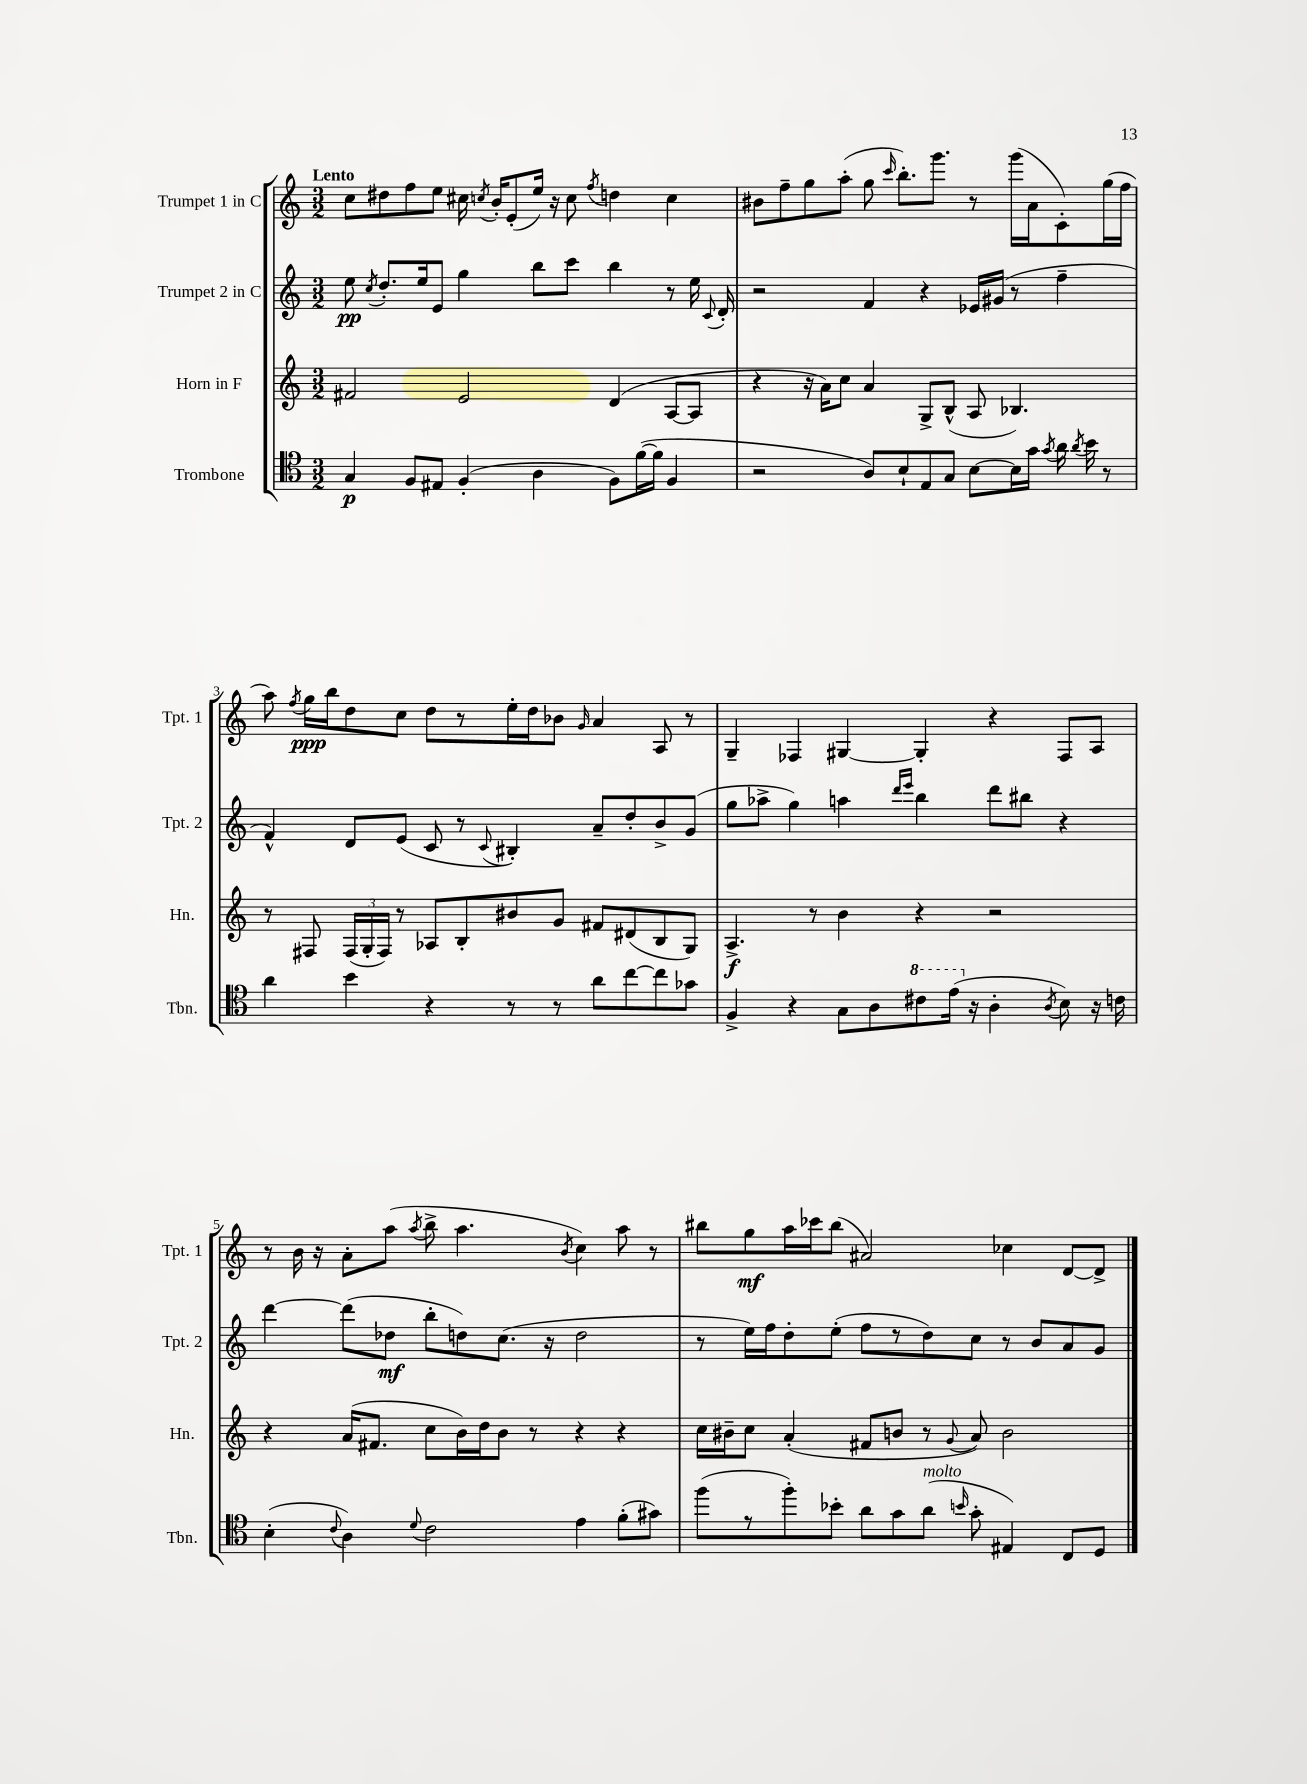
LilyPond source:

<<
\new StaffGroup <<
\new Staff = "s0" \with { instrumentName = "Trumpet 1 in C" shortInstrumentName = "Tpt. 1" } {
    \clef treble \key c \major \numericTimeSignature \time 3/2 \tempo "Lento"
    \autoBeamOff c''8[ dis''8 f''8 e''8] cis''16 \acciaccatura { c''8 } b'16[-. e'8-.( e''16]) r16 c''8 \acciaccatura { f''8 } d''4 c''4 |
    bis'8[ f''8-- g''8 a''8]-.( g''8 \grace { c'''16 } b''8.[-.) g'''8.] r8 g'''16[( a'16 c'8-.) g''16( f''16] |
    a''8) \acciaccatura { f''8 } g''16[\ppp b''16 d''8 c''8] d''8[ r8 e''16-. d''16 bes'8] \grace { g'16 } a'4 a8 r8 |
    g4-- fes4 gis4~ gis4-. r4 fes8[ a8] |
    r8 b'16 r16 a'8[-. a''8]( \acciaccatura { a''8 } b''8-> a''4. \acciaccatura { b'8 } c''4) a''8 r8 |
    bis''8[ g''8\mf a''16 ces'''16 bis''8]( ais'2) ces''4 d'8[~ d'8]-> \bar "|." |
}
\new Staff = "s1" \with { instrumentName = "Trumpet 2 in C" shortInstrumentName = "Tpt. 2" } {
    \clef treble \key c \major \numericTimeSignature \time 3/2
    \autoBeamOff e''8\pp \acciaccatura { c''8 } d''8.[-. e''16 e'8] g''4 b''8[ c'''8] b''4 r8 e''16 \appoggiatura { c'8 } d'16-. |
    r2 f'4 r4 ees'16[ gis'16]( r8 f''4-- |
    f'4-^) d'8[ e'8]( c'8 r8 \appoggiatura { c'8 } bis4-.) a'8[-- d''8-. b'8-> g'8]( |
    g''8[ aes''8]-> g''4) a''4 \grace { d'''16[ e'''16] } b''4 d'''8[ bis''8] r4 |
    d'''4~ d'''8[( des''8]\mf b''8[-. d''8) c''8.]( r16 d''2 |
    r8 e''16[) f''16 d''8-. e''8]-.( f''8[ r8 d''8) c''8] r8 b'8[ a'8 g'8] \bar "|." |
}
\new Staff = "s2" \with { instrumentName = "Horn in F" shortInstrumentName = "Hn." } {
    \clef treble \key c \major \numericTimeSignature \time 3/2
    \autoBeamOff fis'2 e'2 d'4( a8[~ a8] |
    r4 r16 a'16[) c''8] a'4 g8[-> b8]-^( a8 bes4.) |
    r8 fis8 \tuplet 3/2 { fis16[( g16-. fis16]) } r8 aes8[ b8-. bis'8 g'8] fis'8[ dis'8( b8 g8]) |
    a4.->\f r8 b'4 r4 r2 |
    r4 a'16[( fis'8.] c''8[ b'16) d''16 b'8] r8 r4 r4 |
    c''16[ bis'16-- c''8] a'4-.( fis'8[ b'8] r8 \appoggiatura { g'8 } a'8) b'2 \bar "|." |
}
\new Staff = "s3" \with { instrumentName = "Trombone" shortInstrumentName = "Tbn." } {
    \clef tenor \key c \major \numericTimeSignature \time 3/2
    \autoBeamOff g4\p f8[ eis8] f4-.( a4 f8[) f'16~( f'16] f4 |
    r2 a8[) b8-! e8 g8] b8[~ b16 g'16] \acciaccatura { g'8 } a'16 \acciaccatura { a'8 } b'16 r8 |
    a'4 b'4 r4 r8 r8 a'8[ c''8~ c''8 ges'8] |
    f4-> r4 g8[ a8 \ottava #1 cis''8 e''16]( \ottava #0 r16 a4-. \acciaccatura { a8 } b8) r16 c'!16 |
    b4-.( \appoggiatura { c'8 } a4) \appoggiatura { d'8 } c'2 e'4 f'8[-.( gis'8]) |
    f''8[( r8 f''8-.) bes'8]-. a'8[ g'8 a'8]^\markup { \italic "molto" }( \grace { b'16 } g'8-. eis4) c8[ d8] \bar "|." |
}
>>
>>
